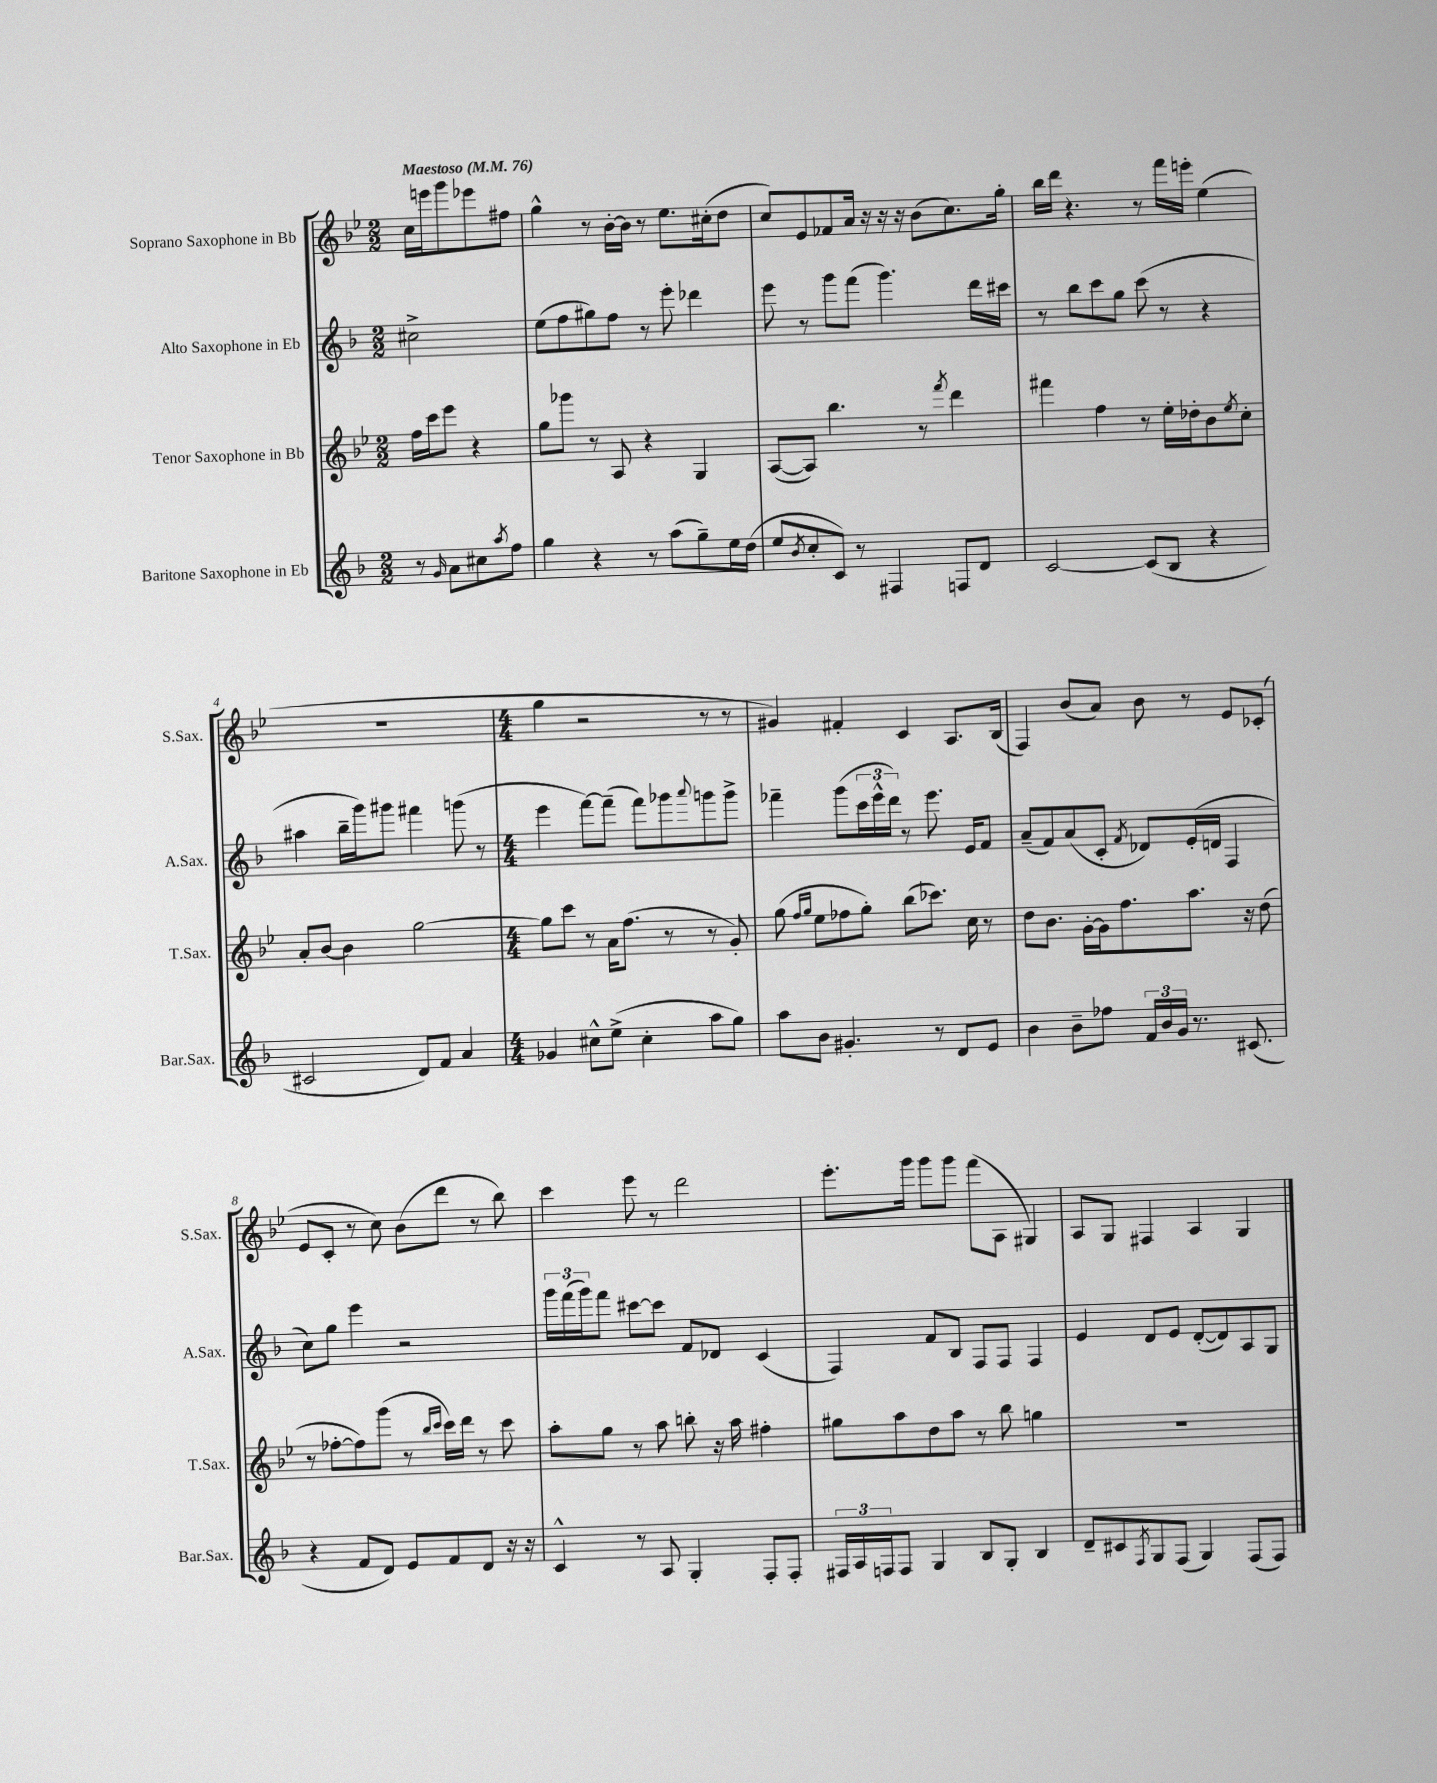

**kern	**kern	**kern	**kern
*part4	*part3	*part2	*part1
*staff4	*staff3	*staff2	*staff1
*I"Baritone Saxophone in Eb	*I"Tenor Saxophone in Bb	*I"Alto Saxophone in Eb	*I"Soprano Saxophone in Bb
*I'Bar.Sax.	*I'T.Sax.	*I'A.Sax.	*I'S.Sax.
*clefG2	*clefG2	*clefG2	*clefG2
*k[b-]	*k[b-e-]	*k[b-]	*k[b-e-]
*M2/2	*M2/2	*M2/2	*M2/2
*MM76	*MM76	*MM76	*MM76
=	=	=	=
!	!	!	!LO:TX:a:B:t=Maestoso
8r	16ff\LL	2cc#X^\	16cc\LL
.	16ccc\J	.	16eeen\J
16qqg/	.	.	.
8a\L	8eee-\J	.	8ggg\
8cc#X\	4r	.	8eee-X\
8qaa/	.	.	.
8ff\J	.	.	8ff#X\J
=1	=1	=1	=1
4gg\	8gg\L	(8ee\L	4gg^^\
.	8ggg-X\J	8ff\	.
4r	8r	8gg#X\)	8r
.	8A/	8ff\J	[16b-'\LL
.	.	.	16b-\JJ]
8r	4r	8r	8r
(8aa\L	.	8eee'\	8.ee-\L
8gg~\)	4G/	4ddd-X\	.
.	.	.	(16cc#X'\k
16ee\L	.	.	8dd\J
(16dd\JJ	.	.	.
=2	=2	=2	=2
8ee/L	([8A/L	8eee\	8cc/L)
8qb-/	.	.	.
8cc'/	8A/J])	8r	8e-/
8c/J)	4.bb-\	8ggg\L	8f-X/
8r	.	(8fff\J	16a/Jk
.	.	.	16r
4F#X/	.	4.ggg\)	16r
.	.	.	16r
.	8r	.	(8b-\L
.	8qfff/	.	.
8Fn/L	4ddd\	.	8.cc\)
8d/J	.	16ddd\LL	.
.	.	16ccc#X\JJ	16gg'\Jk
=3	=3	=3	=3
[2c/	4fff#X\	8r	16bb-\LL
.	.	.	16ddd\JJ
.	.	8bb-\L	4.r
.	4ff\	8ccc\	.
.	.	8gg\J	.
(8c/L]	8r	(8ccc\	8r
8B-/J	16ee-'\LL	8r	16fff\LL
.	16dd-X'\J	.	16eeen'\JJ
4r	8b-\	4r	(4ee-\
.	8qee-/	.	.
.	8cc'\J	.	.
!!LO:LB:g=z
=4	=4	=4	=4
2c#X/	8a'/L	4aa#X\	1r
.	[8b-/J	.	.
.	4b-\]	16bb-~\LL	.
.	.	16ggg\J)	.
.	.	8ggg#X\J	.
8d/L)	[2gg\	4fff#X\	.
8f/J	.	.	.
4a/	.	(8gggn\	.
.	.	8r	.
=5	=5	=5	=5
*M4/4	*M4/4	*M4/4	*M4/4
4g-X/	8gg\L]	4eee\	4gg\
.	8ccc\J	.	.
8cc#X^^\L	8r	[8fff\L)	2r
(8ee^\J	16a\KL	(8fff~\J]	.
.	(8.ff\J	.	.
4cc#'\	.	8fff\L)	.
.	8r	8ggg-X\	.
.	.	8qqaaa/	.
8aa\L	8r	8gggn\	8r
8gg\J)	8g'/)	8ggg^\J	8r
=6	=6	=6	=6
8aa\L	(8gg\	4fff-X~\	4g#X/)
.	16qqff/LL	.	.
.	16qqgg/JJ	.	.
8b-\J	8ee-\L	.	.
4.g#X'/	8ff-X\	(8ggg\L	4f#X'/
.	8gg'\J)	24ccc\L	.
.	.	24eee^^\	.
.	.	24ddd\JJ)	.
.	(8bb-\L	8r	4c/
8r	8.ccc-X\J)	8.eee\	.
8d/L	.	.	8.A/L
.	16cc\	16e/KL	.
8e/J	8r	8f/J	.
.	.	.	(16B-/Jk
=7	=7	=7	=7
4b-\	8dd\L	(8a~/L	4F/)
.	8.b-\J	8f/)	.
8b-~\L	.	(8a/	(8b-/L
.	[16g'\LL	.	.
8ff-X\J	16g\J]	8c'/J	8a/J)
.	8.ff\	.	.
.	.	8qf/	.
24f/LL	.	8d-X/L)	8b-\
24b-/	.	.	.
24g/JJ	.	.	.
8.r	8.aa\J	(16e'/L	8r
.	.	16dn/JJ	.
.	.	4F/	8e-/L
(8.c#X/	16r	.	.
.	(8dd\	.	(8c-X'/J
!!LO:LB:g=z
=8	=8	=8	=8
4r	8r	8cc\L)	8e-/L
.	[8ff-X'\L	8gg\J	8c'/J
8f/L	8ff-\])	4eee\	8r
8d/J)	(8ggg\J	.	8cc\)
8e/L	8r	2r	(8b-\L
.	16qqbb-/LL	.	.
.	16qqccc/JJ	.	.
8f/	16ccc\LL)	.	8ddd\J
.	16ddd\JJ	.	.
8d/J	8r	.	8r
16r	8ccc\	.	8bb-\)
16r	.	.	.
=9	=9	=9	=9
4c^^/	8aa'\L	24ggg\LL	4ccc\
.	.	(24fff\	.
.	.	24ggg\J)	.
.	8gg\J	8fff\J	.
8r	8r	[8ccc#X\L	8eee-\
8A/	8aa\	8ccc#\J]	8r
4G'/	8bbn'\	8f/L	2ddd\
.	16r	8d-X/J	.
.	16aa\	.	.
8F'/L	4ff#X'\	(4c/	.
8F'/J	.	.	.
=10	=10	=10	=10
24F#X/LL	8gg#X\L	4F/)	8.eee-'\L
24A/	.	.	.
24Fn/J	.	.	.
8F/J	8aa\	.	.
.	.	.	16ggg\Jk
4G/	8dd\	8f/L	8ggg\L
.	8aa\J	8B-/J	8ggg\J
8B-/L	8r	8F/L	(8fff\L
8G'/J	8bb-\	8F/J	8A\J
4B-/	4ggn\	4F/	4G#X/)
=11	=11	=11	=11
8d~/L	1r	4e/	8A/L
8c#X/	.	.	8G/J
8qF/	.	.	.
8G/	.	8d/L	4F#X/
(8F/J	.	8e/J	.
4G/)	.	([8d'/L	4A/
.	.	8d/])	.
(8F/L	.	8A/	4G/
8F/J)	.	8G/J	.
==	==	==	==
*-	*-	*-	*-
